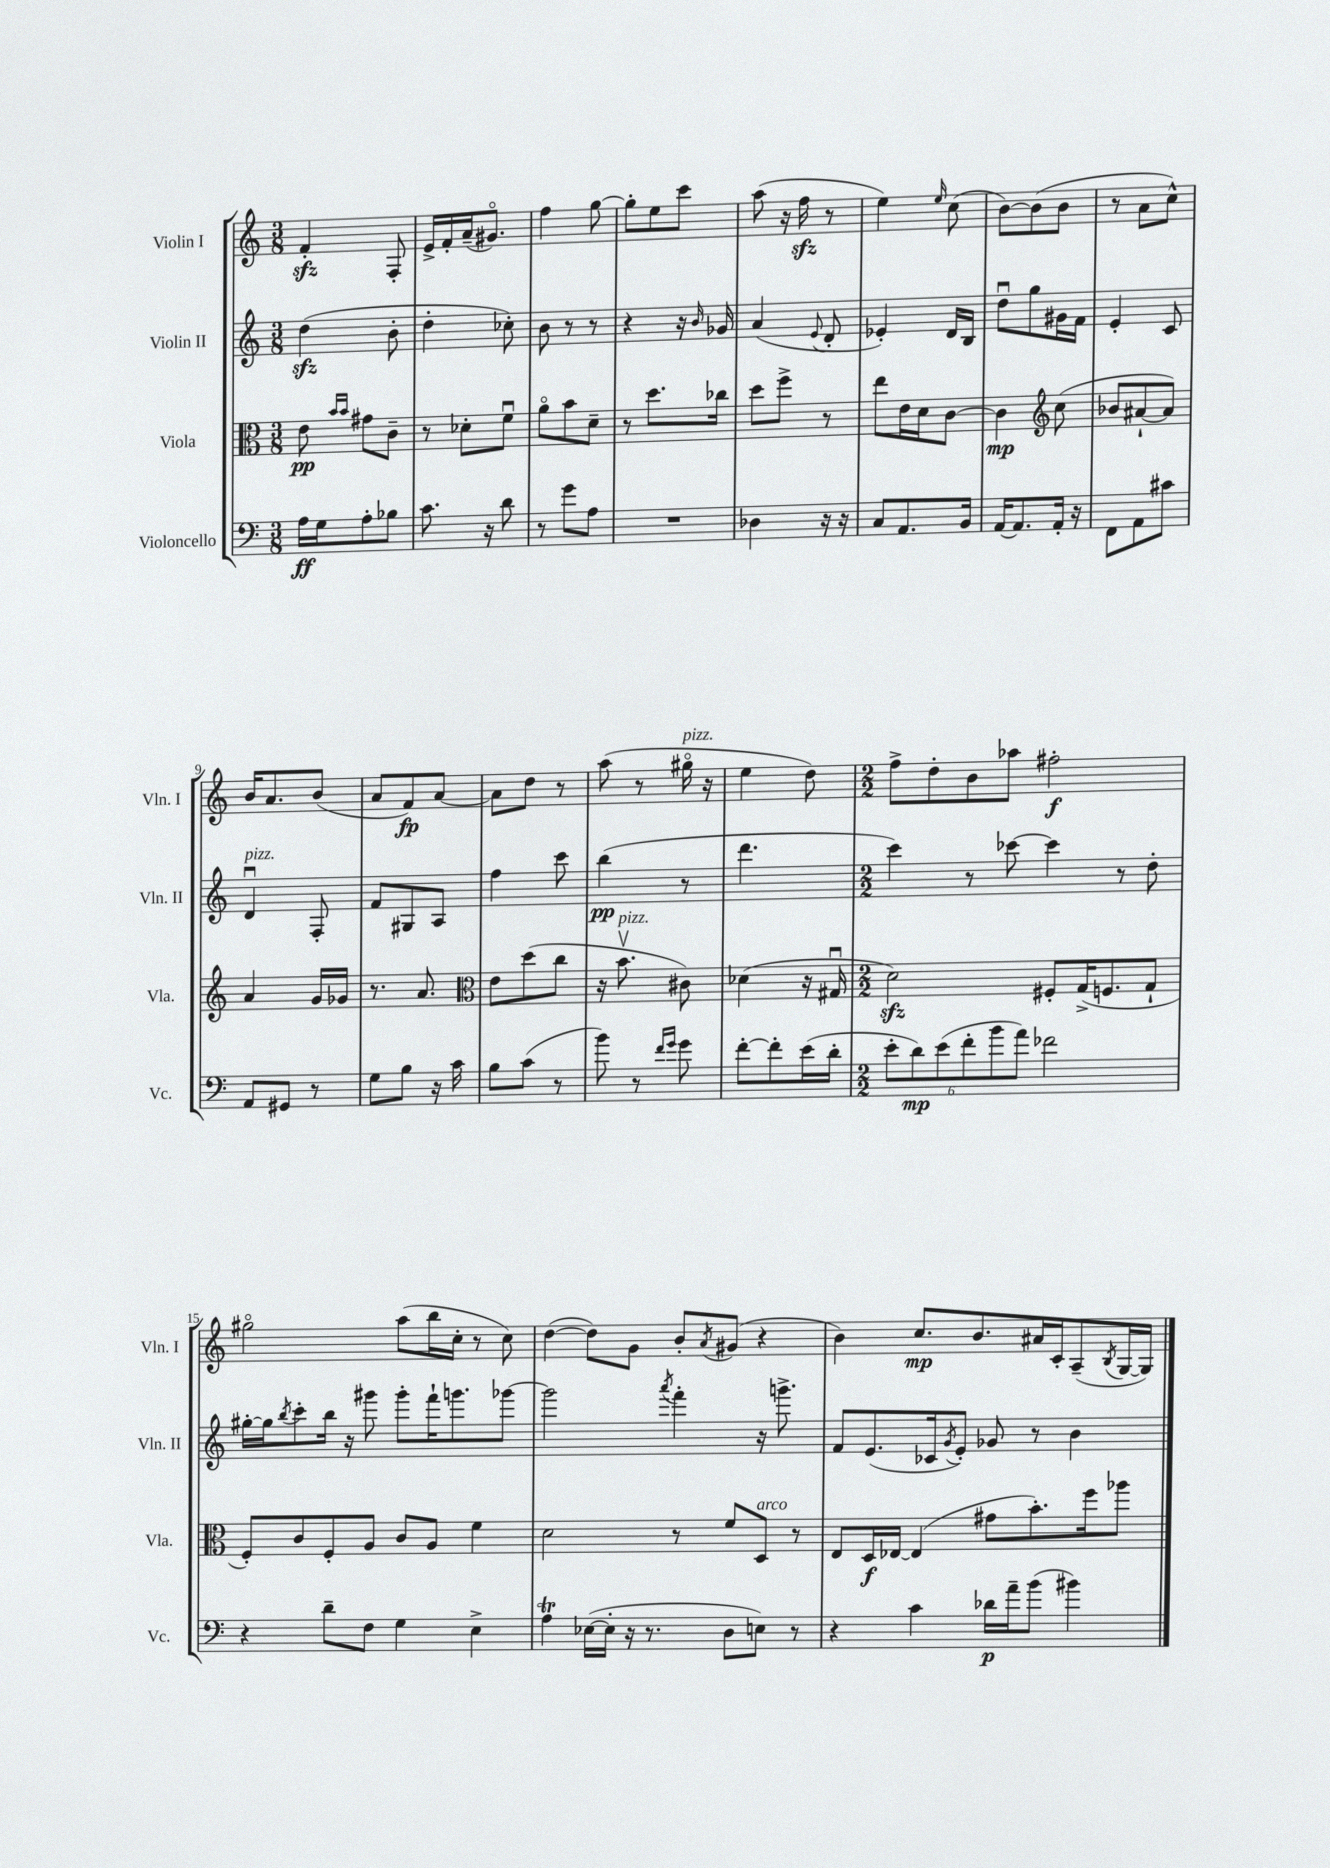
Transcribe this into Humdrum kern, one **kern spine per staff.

**kern	**kern	**kern	**kern
*staff4	*staff3	*staff2	*staff1
*clefF4	*clefC3	*clefG2	*clefG2
*k[]	*k[]	*k[]	*k[]
*M3/8	*M3/8	*M3/8	*M3/8
16A	8e	(4dd	4f'
16G	.	.	.
.	16qqb	.	.
.	16qqb	.	.
8A'	8g#	.	.
8B-	8c~	8b'	8F'
=	=	=	=
8.c	8r	4dd'	16e^
.	.	.	16f'
.	8d-'	.	(16a~
16r	.	.	8.g#o)
8d	8fu	8cc-')	.
=	=	=	=
8r	8ao	8b	4ff
8g	8b	8r	.
8A	8d~	8r	[8gg
=	=	=	=
4.r	8r	4r	8gg']
.	8.dd	.	8ee
.	.	16r	8ccc
.	.	16qqb	.
.	16cc-	16g-	.
=	=	=	=
4D-	8dd	(4a	(8aa
.	8ff^	.	16r
.	.	.	16ff
.	.	8qqe	.
16r	8r	8d'	8r
16r	.	.	.
=	=	=	=
8C	8ee	4e-')	4ee)
8.AA	16e	.	.
.	16d	.	.
.	.	.	16qqee
.	[8c	16d	(8cc
16BB	.	16B	.
=	=	=	=
[16AA	4c]	8ddu	[8b)
8.AA]	.	.	.
.	.	8gg	(8b]
*	*clefG2	*	*
16AA'	(8cc	16g#	8b
16r	.	16f	.
=	=	=	=
8FF	8b-	4e'	8r
8AA	[8a#`	.	8a
8c#	8a#])	8c	8cc^^)
=	=	=	=
8AA	4a	4du	16b
.	.	.	8.a
8GG#	.	.	.
8r	16g	8F'	(8b
.	16g-	.	.
=	=	=	=
8G	8.r	8f	8a
8B	.	8G#	8f)
.	8.a	.	.
16r	.	8A	[8a
16c	.	.	.
=	=	=	=
*	*clefC3	*	*
8B	8e	4ff	8a]
(8c	(8dd	.	8dd
8r	8cc	8ccc	8r
=	=	=	=
8b)	16r	(4bb	(8aa
.	8.bv	.	.
8r	.	.	8r
16qqf	.	.	.
16qqg	.	.	.
8g	8c#)	8r	16gg#o
.	.	.	16r
=	=	=	=
[8f'	(4d-	4.ddd	4ee
8f']	.	.	.
(16e	16r	.	8dd)
16d'	16G#u	.	.
=	=	=	=
*M2/2	*M2/2	*M2/2	*M2/2
12e'	2d)	4ccc)	8ff^
12d)	.	.	.
.	.	.	8dd'
(12e	.	.	.
12f'	.	8r	8b
12b	.	.	.
.	.	[8ccc-	8aa-
12a)	.	.	.
2f-	8F#'	4ccc-]	2ff#'
.	(16G^	.	.
.	8.F	.	.
.	.	8r	.
.	8G`	8dd'	.
=	=	=	=
4r	8F')	[16gg#'	2gg#o
.	.	16gg#]	.
.	.	8qbb	.
.	8c	8ccc'	.
8d~	8F'	16bb	.
.	.	16r	.
8F	8A	8ggg#	.
4G	8c	8ggg#'	(8aa
.	8A	16fff`	16bb
.	.	8.ggg	16cc'
4E^	4f	.	8r
.	.	[8ggg-	8cc)
=	=	=	=
4A	2d	2ggg-]	([4dd
([16E-	.	.	8dd])
16E-']	.	.	.
16r	.	.	8g
8.r	.	.	.
.	.	8qaaa	.
.	8r	4fff'	8b'
.	.	.	8qa
8D	8f	.	(8g#
8E)	8D	16r	4r
.	.	8.ggg^	.
8r	8r	.	.
=	=	=	=
4r	8E	8f	4b)
.	16D	(8.e	.
.	[16E-	.	.
4c	(4E-]	.	8.cc
.	.	16c-	.
.	.	8qg	.
.	.	8e')	.
.	.	.	8.b
16d-	8g#	8g-	.
16a~	.	.	.
(8b	8.b')	8r	16a#
.	.	.	16c'
4b#)	.	4b	(8A~
.	16ff	.	.
.	.	.	8qB
.	8aa-	.	[16G
.	.	.	16G])
==	==	==	==
*-	*-	*-	*-
